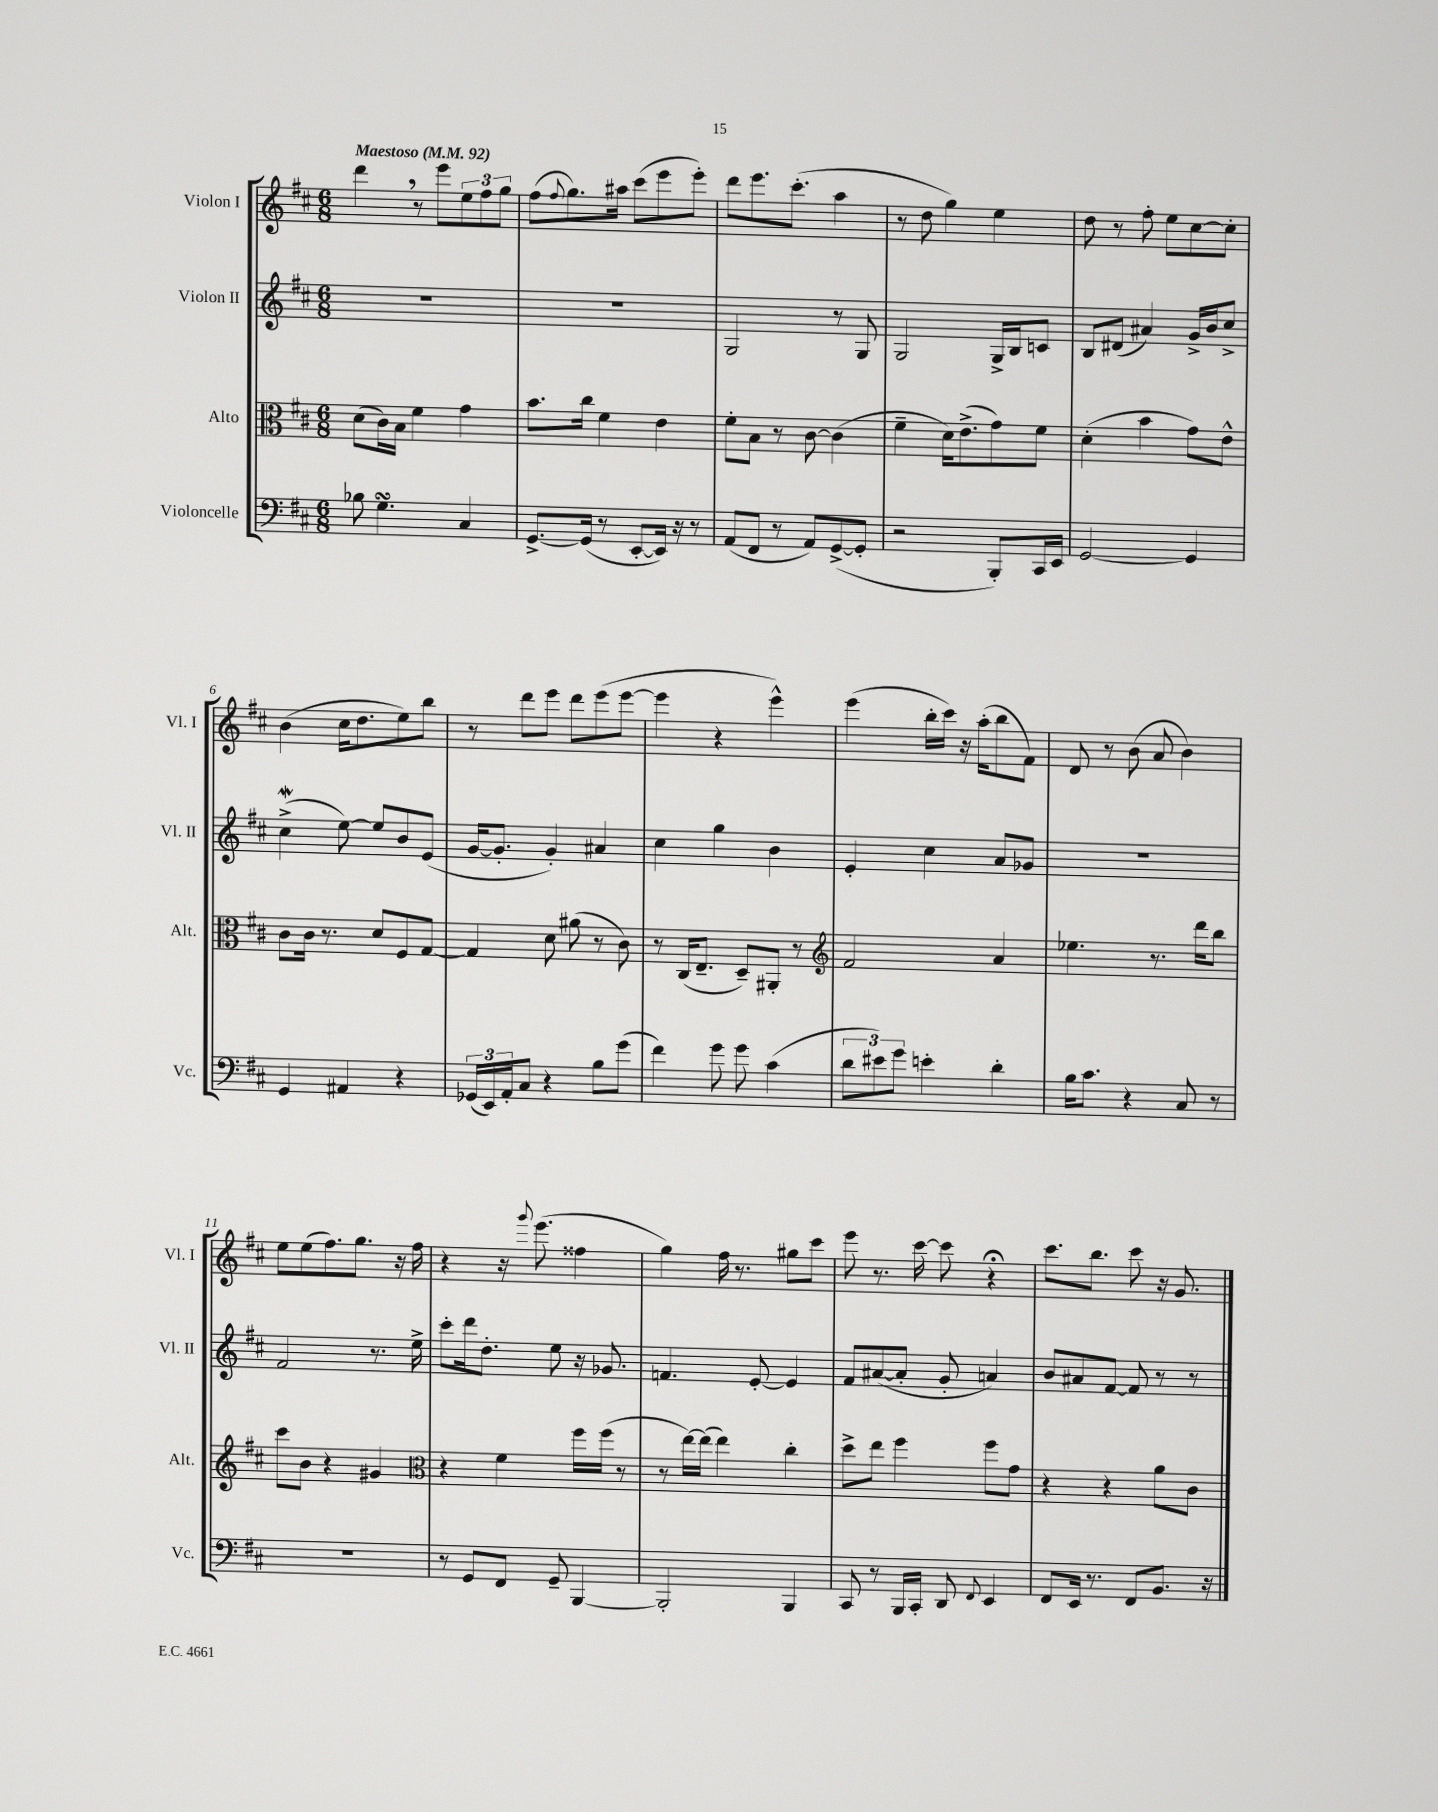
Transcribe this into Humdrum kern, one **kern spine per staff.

**kern	**kern	**kern	**kern
*staff4	*staff3	*staff2	*staff1
*clefF4	*clefC3	*clefG2	*clefG2
*k[f#c#]	*k[f#c#]	*k[f#c#]	*k[f#c#]
*M6/8	*M6/8	*M6/8	*M6/8
*MM92	*MM92	*MM92	*MM92
8B-\	(8d\L	2.r	4ddd\
4.G\	16c#\L)	.	.
.	16B\JJ	.	.
.	4f#\	.	8r
.	.	.	8eee\L
4C#/	4g\	.	12ee\
.	.	.	12ff#\
.	.	.	12gg\J
=	=	=	=
[8.GG^/L	8.b\L	2.r	(8ff#\L
.	.	.	8qqff#/
.	.	.	8.gg\)
(16GG/]Jk	16cc#\Jk	.	.
8r	4f#\	.	.
.	.	.	16aa#\Jk
[8EE'/L	.	.	(8ccc#\L
16EE/]Jk)	4e\	.	8eee\
16r	.	.	.
8r	.	.	8eee'\J)
=	=	=	=
(8AA/L	8f#'\L	2G/	8ddd\L
8FF#/J	8B\J	.	8.eee\
8r	8r	.	.
.	.	.	(8.ccc#'\J
8AA/L)	[8c#\	.	.
([8GG^/	(4c#\]	8r	4aa\
8GG'/]J	.	8G/	.
=	=	=	=
2r	4f#~\	2G/	8r
.	.	.	8dd\
.	16d\LK)	.	4gg\)
.	(8.e^\	.	.
8BBB'/L)	8g\)	16G^/LL	4ee\
.	.	16B/J	.
16CC#/L	8f#\J	8c/J	.
16EE/JJ	.	.	.
=	=	=	=
[2GG/	(4d'\	8B/L	8dd\
.	.	(8d#/J	8r
.	4b\	4a#/)	8ff#'\
.	.	.	8ee\L
4GG/]	8g\L)	16g^/LL	[8cc#\
.	.	16b/J	.
.	8e^^\J	8cc#^/J	8cc#'\]J
=	=	=	=
4GG/	8c#\L	(4cc#^\	(4b\
.	16c#\Jk	.	.
.	8.r	.	.
4AA#/	.	[8ee\)	16cc#\LK
.	.	.	8.dd\
.	8d/L	8ee/]L	.
4r	8F#/	8b/	8ee\)
.	[8G/J	(8e/J	8bb\J
=	=	=	=
(24GG-/LL	4G/]	[16g/LK	8r
24EE/)	.	.	.
.	.	8.g'/]J	.
24AA'/J	.	.	.
8C#/J	.	.	8ddd\L
4r	8d\	4g'/)	8eee\J
.	(8a#\	.	8ddd\L
8B\L	8r	4a#/	(8eee\
(8g\J	8c#\)	.	[8eee\J
=	=	=	=
4f#\)	8r	4cc#\	4eee\]
.	(16C#/LK	.	.
.	8.E~/J	.	.
8g\	.	4gg\	4r
8g\	8D~/L)	.	.
(4c#\	8AA#'/J	4b\	4eee^^\)
.	8r	.	.
=	=	=	=
*	*clefG2	*	*
12d\L	2f#/	4e'/	(4eee\
12e#\)	.	.	.
12g\J	.	.	.
4e'\	.	4cc#\	16bb'\LL
.	.	.	16ccc#\JJ)
.	.	.	16r
.	.	.	(16aa'\LK
4d'\	4a/	8a/L	8bb\
.	.	8g-/J	8f#\J)
=	=	=	=
16B\LK	4.ee-\	2.r	8d/
8.c#\J	.	.	.
.	.	.	8r
4r	.	.	(8b\
.	8.r	.	8a/
8C#/	.	.	4b\)
.	16ddd\LK	.	.
8r	8bb\J	.	.
=	=	=	=
2.r	8ccc#\L	2f#/	8ee\L
.	8b\J	.	(8ee\
.	4r	.	8.ff#\)
.	.	.	8.gg\J
.	4g#/	8.r	.
.	.	.	16r
.	.	16ee^\	16ff#\
=	=	=	=
*	*clefC3	*	*
8r	4r	8ccc#'\L	4r
8GG/L	.	16ddd\k	.
.	.	8.dd'\J	.
8FF#/J	4f#\	.	16r
.	.	.	8qqggg/
.	.	.	(8.eee\
8GG~/	.	8ee\	.
[4BBB/	16ff#\LL	16r	4ff##\
.	(16ff#\JJ	8.g-/	.
.	8r	.	.
=	=	=	=
2BBB'/]	8r	4.f/	4gg\)
.	[16ee\LL)	.	.
.	(16ee\]JJ	.	.
.	4ee\)	.	16ff#\
.	.	.	8.r
.	.	[8e'/	.
4BBB/	4cc#'\	4e/]	8gg#\L
.	.	.	8ccc#\J
=	=	=	=
8CC#/	8dd^\L	8f#/L	8eee\
8r	8ee\J	([8a#/	8.r
16BBB/LL	4ff#\	8a#'/]J	.
16CC#'/JJ	.	.	[16ccc#\
8DD/	.	8g'/	8ccc#\]
8qqFF#/	.	.	.
4EE/	8ff#\L	4a/)	4r;
.	8g\J	.	.
=	=	=	=
8FF#/L	4r	8b/L	8.ccc#\L
16EE/Jk	.	8a#/	.
8.r	.	.	8.bb\J
.	4r	[8f#/J	.
8FF#/L	.	8f#/]	8ccc#\
8.BB/J	8a\L	8r	16r
.	.	.	8.g/
.	8c#\J	8r	.
16r	.	.	.
==	==	==	==
*-	*-	*-	*-
